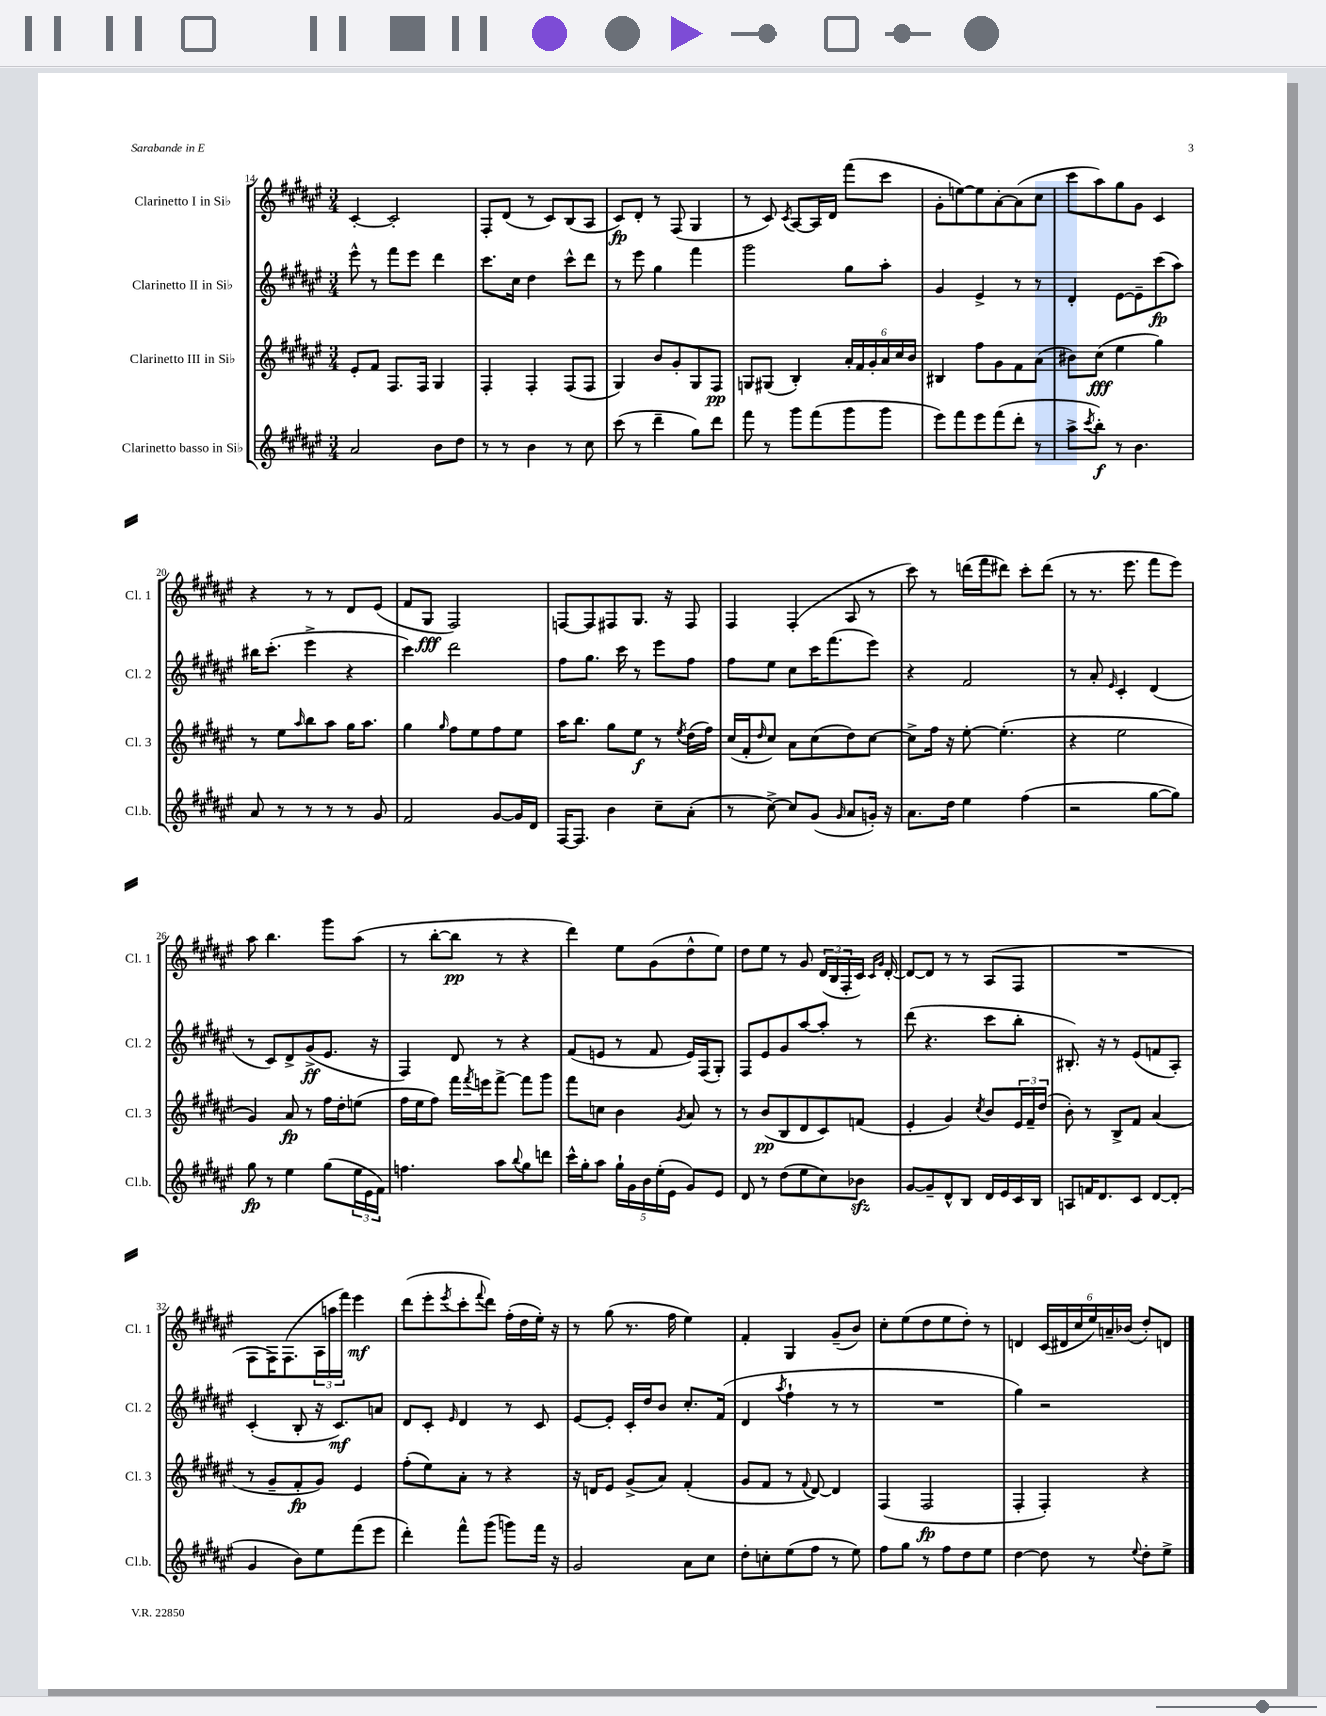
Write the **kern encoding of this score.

**kern	**kern	**kern	**kern
*staff4	*staff3	*staff2	*staff1
*clefG2	*clefG2	*clefG2	*clefG2
*k[f#c#g#d#a#e#]	*k[f#c#g#d#a#e#]	*k[f#c#g#d#a#e#]	*k[f#c#g#d#a#e#]
*M3/4	*M3/4	*M3/4	*M3/4
2a#	8e#'	8eee#^^	[4c#'
.	8f#	8r	.
.	8.F#	8fff#	2c#']
.	.	8eee#	.
.	16F#	.	.
8b	4G#	4ddd#	.
8dd#	.	.	.
=	=	=	=
8r	4F#'	8.ccc#	8F#'
8r	.	.	(8d#
.	.	16cc#	.
4b	4F#'	4dd#	8r
.	.	.	8c#)
8r	(8F#	8ccc#^^	(8B
8cc#	8F#	8ddd#	8A#
=	=	=	=
(8ccc#	4G#)	8r	8c#)
8r	.	8eee#	8d#'
4ddd#~	8b	4gg#	8r
.	8g#'	.	(8F#
8gg#)	8G#	4fff#	4G#
8ddd#	8F#	.	.
=	=	=	=
8fff#	8G	2ggg#	8r
8r	(8G#	.	8c#)
.	.	.	8qc#
8ggg#	4B')	.	[8A#
(8fff#	.	.	16A#]
.	.	.	16d#
8ggg#	24a#'	8gg#	(8fff#
.	24f#	.	.
.	24g#'	.	.
8ggg#	24a#	8aa#'	8ccc#
.	24cc#	.	.
.	24b	.	.
=	=	=	=
8eee#)	4B#	4g#	8g#'
8fff#	.	.	[8ee)
8eee#	8ff#	4e#^	8ee]
(8fff#	8g#	.	[8a#'
8ddd#'	8f#	8r	(8a#]
8r	(8a#	8r	8cc#
=	=	=	=
8aa#^	8b#)	4d#'	8ccc#
8qccc#	.	.	.
8bb')	(8cc#	.	8aa#)
8r	4ee#	[8e#	8gg#
4.b	.	8e#~]	8g#
.	4gg#)	(8ccc#	4c#
.	.	8aa#)	.
=	=	=	=
8a#	8r	16bb#	4r
.	.	(8.ccc#'	.
8r	8ee#	.	.
.	16qqaa#	.	.
8r	8bb	4eee#^	8r
8r	8aa#	.	8r
8r	16gg#	4r	8d#
.	8.aa#	.	.
8g#	.	.	(8e#
=	=	=	=
2f#	4gg#	4ccc#)	8f#
.	.	.	8G#
.	16qqgg#	.	.
.	8ff#	2ddd#	2F#)
.	8ee#	.	.
[8g#	8ff#	.	.
16g#]	8ee#	.	.
16d#	.	.	.
=	=	=	=
[16F#	16aa#	8ff#	[8F
8.F#]	8.bb	.	.
.	.	8.gg#	8F]
4b	8gg#	.	8F#
.	.	16ccc#	.
.	8ee#	8r	8.G#
8cc#~	8r	8eee#	.
.	.	.	16r
.	8qee#	.	.
(8a#'	(16dd#	8ff#	8F#
.	16ff#)	.	.
=	=	=	=
8r	(16cc#	8ff#	4F#
.	16f#'	.	.
.	16qqdd#	.	.
[8cc#^)	8cc#)	8ee#	.
8cc#]	8a#	8cc#	(4F#'
(8g#	(8cc#	16ccc#	.
.	.	(8.fff#	.
16qqg#	.	.	.
8a#	8dd#)	.	8A#
16g')	[8cc#	8eee#)	8r
16r	.	.	.
=	=	=	=
8.a#	8cc#^]	4r	8ccc#)
.	16ff#	.	8r
16dd#	16r	.	.
4ee#	[8ee#'	2f#	(16ddd
.	.	.	16fff#
.	(4.ee#']	.	8ddd#)
(4ff#	.	.	8ccc#'
.	.	.	(8ddd#
=	=	=	=
2r	4r	8r	8r
.	.	8a#'	8.r
.	.	16qqe#	.
.	2ee#	4c#'	.
.	.	.	8.eee#
[8gg#	.	(4d#	8fff#
8gg#])	.	.	8eee#)
=	=	=	=
8gg#	4g#)	8r	8aa#
8r	.	8c#)	4.bb
4ee#	8a#	8d#^	.
.	8r	(8g#^	.
(8gg#	16ff#	8.e#	8ggg#
.	16dd#'	.	.
24ee#	(8ee	.	(8aa#
24e#	.	.	.
.	.	16r	.
24f#)	.	.	.
=	=	=	=
4.ff	16ff#	4F#)	8r
.	16ee#	.	.
.	8ff#)	.	[8bb'
.	16fff#	8d#	8bb]
.	8qfff#	.	.
.	16eee	.	.
8aa#	[8fff#^	8r	8r
8qqbb	.	.	.
8gg#	8fff#]	4r	4r
8ddd	8ggg#	.	.
=	=	=	=
16ccc#^^	8fff#	(8f#	4ddd#)
16gg#'	.	.	.
8aa#	8cc	8e	.
20gg#`	4b	8r	8ee#
20g#	.	.	.
20b	.	.	.
.	.	8f#	(8g#
(20ee#'	.	.	.
20e#	.	.	.
.	8qg#	.	.
8g#)	8a#	16e)	8dd#^^
.	.	(16F#	.
8e#	8r	8G#')	8ee#)
=	=	=	=
8d#	8r	8F#	8dd#
8r	(8b	8e#	8ee#
(8dd#	8B	8g#	8r
8ee#	8d#	[8aa#	8g#
8cc#)	8c#)	8aa#']	(24d#
.	.	.	24B
.	.	.	24F#'
8b-	(8f	8r	16c#)
.	.	.	16qqc#
.	.	.	16qqg#
.	.	.	[16d#'
=	=	=	=
[8g#	4e#'	(8ddd#	8d#_
8g#~]	.	4.r	8d#]
8d#^^	4g#)	.	8r
8B	.	.	8r
.	8qcc#	.	.
16d#	8b	8ccc#	(8A#
16e#	.	.	.
16c#	24e#	8bb'	8F#
.	24f#~	.	.
16B	.	.	.
.	(24dd#	.	.
=	=	=	=
8A	8b')	8.B#')	2.r
16f	8r	.	.
8.d#	.	16r	.
.	8B^	8r	.
8c#	8f#	(8e#	.
[8d#	(4a#	8f	.
(8d#']	.	8A#')	.
=	=	=	=
4g#	8r	(4c#'	8F#
.	8g#~	.	16F#)
.	.	.	(8.F#
8b)	8f#'	8B'	.
8ee#	8g#)	16r	24A#
.	.	.	24aa
.	.	8.c#)	.
.	.	.	24fff#)
(8fff#	4e#	.	4eee#
8eee#	.	8a	.
=	=	=	=
4ddd#')	(8ff#'	8d#	(8ddd#
.	8ee#)	8c#'	8eee#'
.	.	16qqe#	8qeee#
8fff#^^	8a#'	4d#	8ccc#'
.	.	.	8qqfff#
(8ggg#	8r	.	8ddd#)
8ggg)	4r	8r	(16ff#'
.	.	.	16dd#
16fff#	.	8c#	16ee#')
16r	.	.	16r
=	=	=	=
2g#	16r	[8e#	8r
.	16d	.	.
.	8e#	8e#']	(8gg#
.	(8g#^	16c#'	8.r
.	.	16dd#	.
.	8a#)	8b	.
.	.	.	16ff#
8a#	(4f#'	8.cc#'	4ee#)
8cc#	.	.	.
.	.	(16f#	.
=	=	=	=
8dd#'	8g#	4d#	4f#'
8cc'	8f#	.	.
.	.	8qaa#	.
(8ee#	8r	4ff#`	4G#
.	8qqf#	.	.
8ff#	[8d#)	.	.
8r	4d#]	8r	(8g#~
8ee#)	.	8r	8b)
=	=	=	=
8ff#	(4F#	2.r	8cc#'
8gg#	.	.	(8ee#
8r	2F#	.	8dd#
8ff#	.	.	8ee#
8dd#	.	.	8dd#')
8ee#	.	.	8r
=	=	=	=
[4dd#	4F#'	4gg#)	4d
8dd#]	4F#')	2r	(24c#
.	.	.	24d#
.	.	.	24cc#
8r	.	.	24ee#)
.	.	.	24a~
.	.	.	(24b-
8qqee#	.	.	.
8dd#'	4r	.	8dd#')
8ee#^	.	.	8d
==	==	==	==
*-	*-	*-	*-
